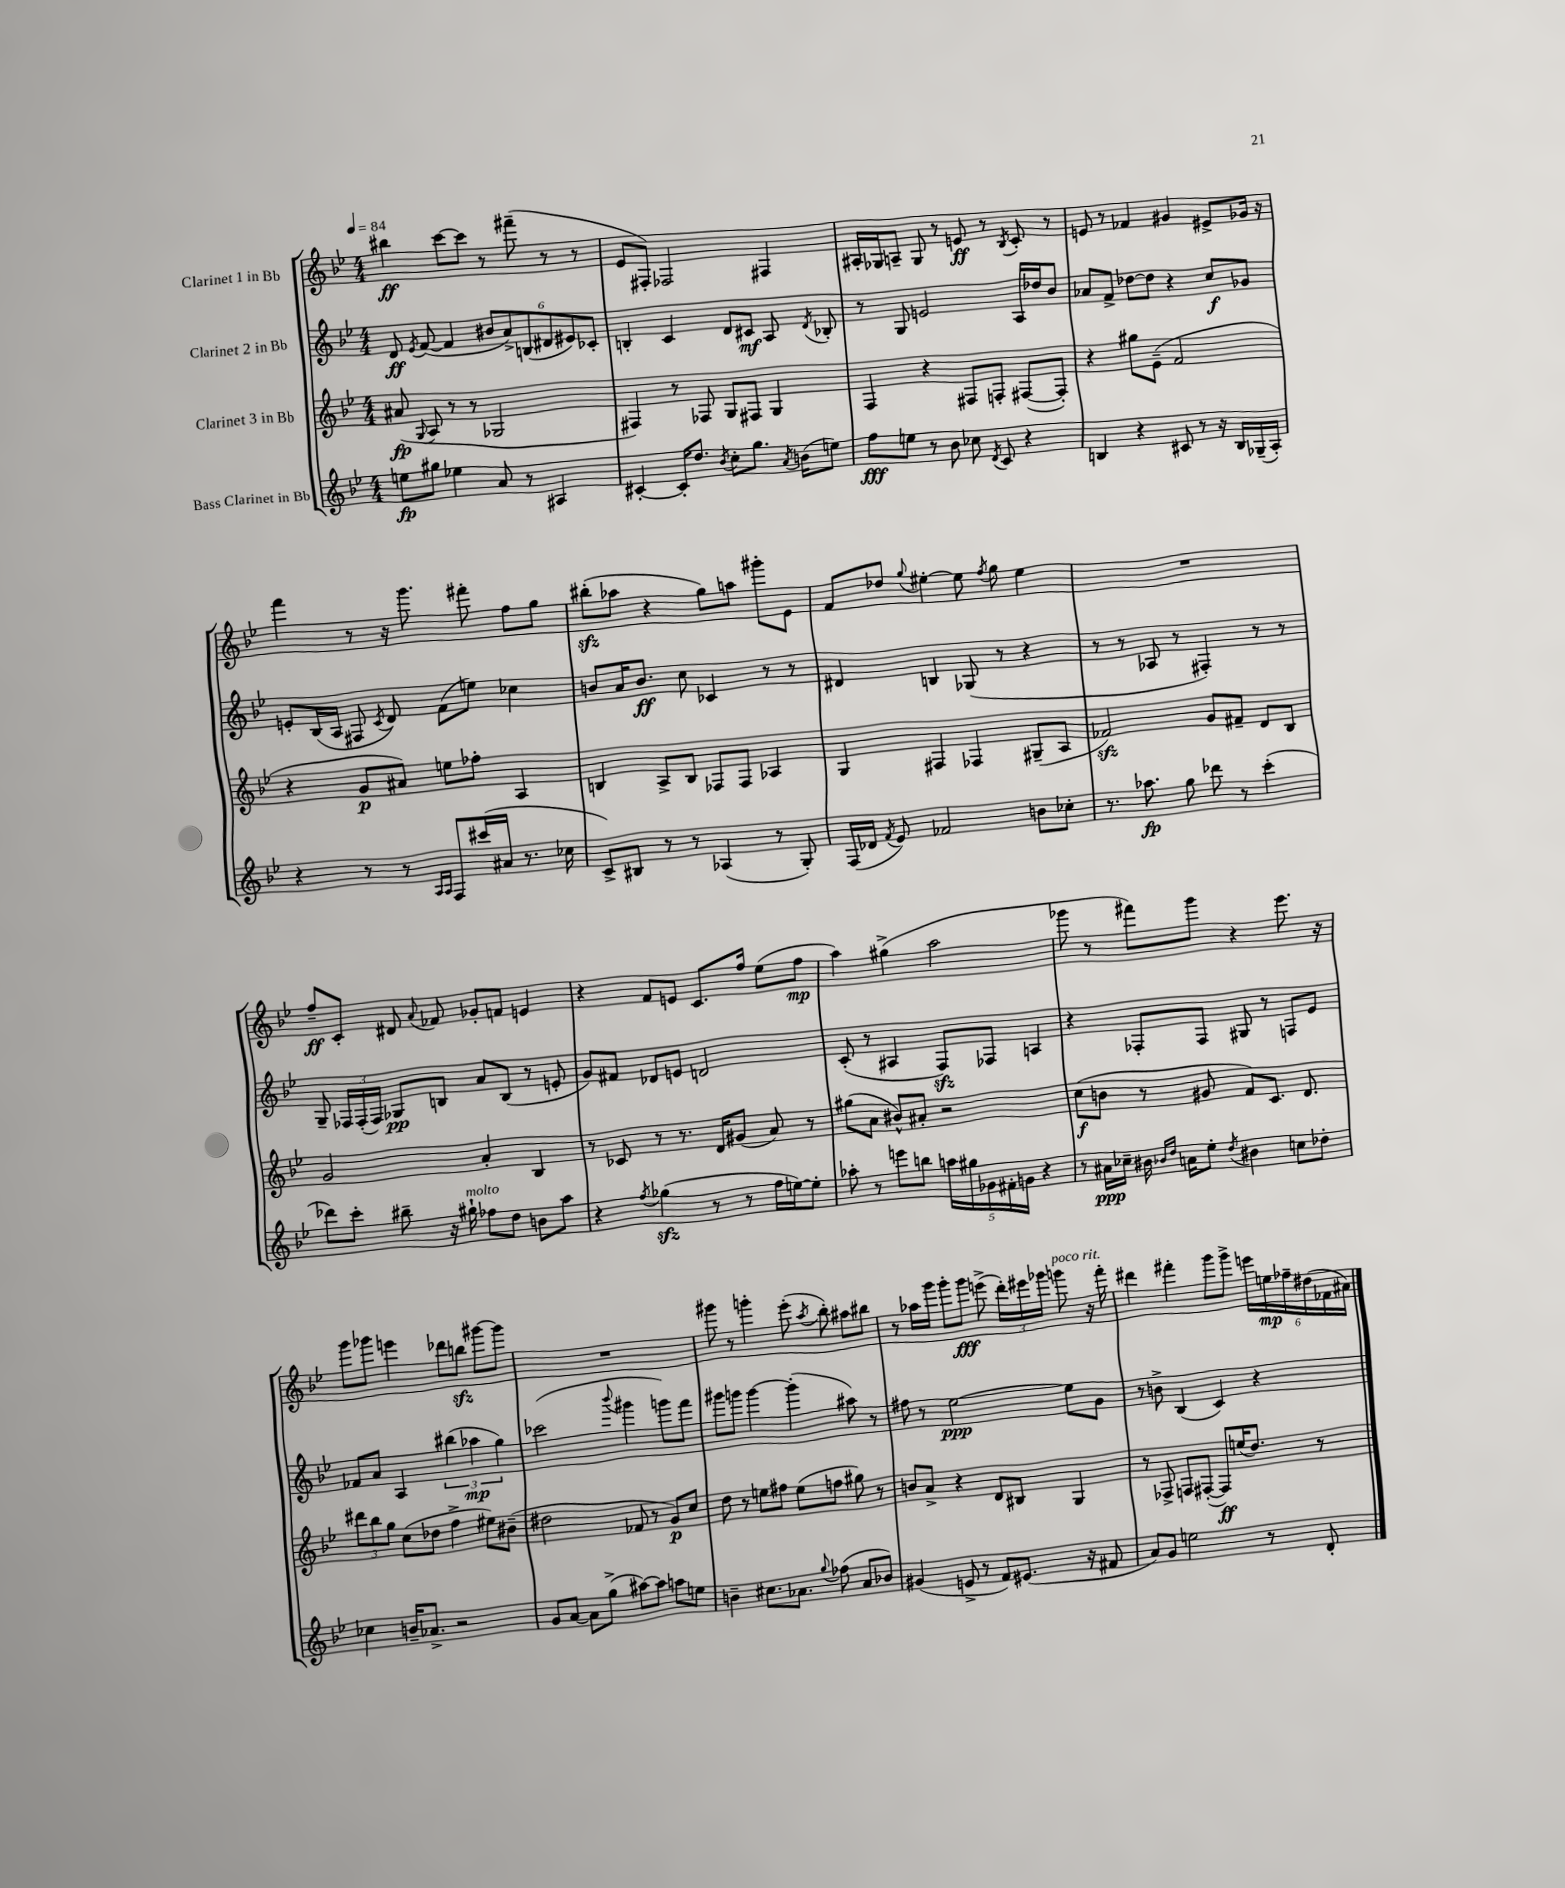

**kern	**dynam	**kern	**dynam	**kern	**dynam	**kern	**dynam
*part4	*part4	*part3	*part3	*part2	*part2	*part1	*part1
*staff4	*staff4	*staff3	*staff3	*staff2	*staff2	*staff1	*staff1
*I"Bass Clarinet in Bb	*	*I"Clarinet 3 in Bb	*	*I"Clarinet 2 in Bb	*	*I"Clarinet 1 in Bb	*
*clefG2	*	*clefG2	*	*clefG2	*	*clefG2	*
*k[b-e-]	*	*k[b-e-]	*	*k[b-e-]	*	*k[b-e-]	*
*M4/4	*	*M4/4	*	*M4/4	*	*M4/4	*
*MM84	*	*MM84	*	*MM84	*	*MM84	*
=1	=1	=1	=1	=1	=1	=1	=1
8een\L	fp	(8a#X/	fp	8d/	ff	4bb#X\	ff
.	.	8qqG/	.	8qe-/	.	.	.
8gg#X\J	.	8A/	.	([8f/	.	.	.
4ee-X\	.	8r	.	4f/]	.	[8ccc\L	.
.	.	8r	.	.	.	8ccc\J]	.
8a/	.	2G-X/	.	12b#X/L	.	8r	.
.	.	.	.	12a^/)	.	.	.
8r	.	.	.	.	.	(8fff#X~\	.
.	.	.	.	(12Bn/	.	.	.
4A#X/	.	.	.	12d#X/	.	8r	.
.	.	.	.	12e#X/)	.	.	.
.	.	.	.	.	.	8r	.
.	.	.	.	12c-X'/J	.	.	.
=2	=2	=2	=2	=2	=2	=2	=2
[4c#X'/	.	4F#X/)	.	4Bn'/	.	8e-/L	.
.	.	.	.	.	.	8F#X'/J)	.
16c#'/KL]	.	8r	.	4c/	.	2F-X/	.
8.dd/J	.	.	.	.	.	.	.
.	.	8F-X/	.	.	.	.	.
8qb-/	.	.	.	.	.	.	.
8cc'\L	.	8G/L	.	8d/L	.	.	.
8.gg\J	.	8F#X/J	.	8c#X/J	mf	.	.
.	.	4G/	.	8A/	.	4F#X/	.
8qa/	.	.	.	.	.	.	.
(16bn\KL	.	.	.	.	.	.	.
.	.	.	.	8qd/	.	.	.
8een\J)	.	.	.	8B-X'/	.	.	.
=3	=3	=3	=3	=3	=3	=3	=3
8ff\L	fff	4F/	.	8r	.	16A#X'/LL	.
.	.	.	.	.	.	16G-X/J	.
8een\J	.	.	.	8G/	.	8An~/J	.
8r	.	4r	.	2en/	.	8G-/	.
8b-\	.	.	.	.	.	8r	.
8cc-X\	.	8F#X/L	.	.	.	8en/	ff
8qd/	.	.	.	.	.	.	.
8c/	.	8Fn'/J	.	.	.	8r	.
.	.	.	.	.	.	8qB-/	.
4r	.	([8F#X/L	.	16A/LL	.	8c'/	.
.	.	.	.	16dd-X/J	.	.	.
.	.	8F#'/J])	.	8b-/J	.	8r	.
=4	=4	=4	=4	=4	=4	=4	=4
4Bn/	.	4r	.	8a-X/L	.	8en/	.
.	.	.	.	8f^/J	.	8r	.
4r	.	8gg#X\L	.	[8dd-X\L	.	4f-X/	.
.	.	(8e-~\J	.	8dd-\J]	.	.	.
8c#X/	.	2f/	.	4r	.	4g#X/	.
8r	.	.	.	.	.	.	.
16r	.	.	.	8cc/L	f	8e#X^/L	.
16B/LL	.	.	.	.	.	.	.
(16G-X~/	.	.	.	8g-X/J	.	16g-X/Jk	.
16A'/JJ)	.	.	.	.	.	16r	.
!!LO:LB:g=z
=5	=5	=5	=5	=5	=5	=5	=5
4r	.	4r	.	8en'/L	.	4fff\	.
.	.	.	.	(16B-/L	.	.	.
.	.	.	.	16A/JJ	.	.	.
8r	.	8g/L	p	8F#X/	.	8r	.
.	.	.	.	8qc/	.	.	.
8r	.	8a#X/J)	.	8d/)	.	16r	.
.	.	.	.	.	.	8.ggg\	.
16qqA/LL	.	.	.	.	.	.	.
16qqA/JJ	.	.	.	.	.	.	.
8F/L	.	8een\L	.	(8f\L	.	.	.
(16ccc#X/L	.	8ff-X'\J	.	8een\J)	.	8fff#X'\	.
16a#X/JJ	.	.	.	.	.	.	.
8.r	.	4A/	.	4cc-X\	.	8ff\L	.
.	.	.	.	.	.	8gg\J	.
16cc-X\	.	.	.	.	.	.	.
=6	=6	=6	=6	=6	=6	=6	=6
8c^/L)	.	4Bn/	.	8bn/L	.	(8bb#Xzz'\L	.
8B#X/J	.	.	.	16a/K	.	8aa-X\J	.
.	.	.	.	8.b/J	ff	.	.
8r	.	8A^/L	.	.	.	4r	.
8r	.	8B/J	.	8cc\	.	.	.
(4A-X/	.	8F-X/L	.	4c-X/	.	8gg\L)	.
.	.	8F-/J	.	.	.	8aan\J	.
8r	.	4A-X/	.	8r	.	8ggg#X'\L	.
8G'/)	.	.	.	8r	.	8e-\J	.
=7	=7	=7	=7	=7	=7	=7	=7
(16F/LL	.	4G/	.	4d#X/	.	8f/L	.
16d-X/JJ	.	.	.	.	.	.	.
8qf/	.	.	.	.	.	.	.
8e-/)	.	.	.	.	.	8dd-X/J	.
.	.	.	.	.	.	8qqgg/	.
2f-X/	.	4F#X/	.	4Bn/	.	[4ee#X'\	.
.	.	4F-X/	.	(8G-X/	.	8ee#\]	.
.	.	.	.	.	.	8qff/	.
.	.	.	.	8r	.	8gg\	.
8bn\L	.	(8G#X~/L	.	4r	.	4ee#\	.
8cc-X'\J	.	8A/J	.	.	.	.	.
=8	=8	=8	=8	=8	=8	=8	=8
8.r	.	2f-Xzz/)	.	8r	.	1r	.
.	.	.	.	8r	.	.	.
8.aa-X\	fp	.	.	.	.	.	.
.	.	.	.	8A-X/	.	.	.
8gg\	.	.	.	8r	.	.	.
8ddd-X\	.	8g/L	.	4F#X'/)	.	.	.
8r	.	8f#X~/J	.	.	.	.	.
(4ccc'\	.	8d/L	.	8r	.	.	.
.	.	8B-/J	.	8r	.	.	.
!!LO:LB:g=z
=9	=9	=9	=9	=9	=9	=9	=9
8ddd-X\L)	.	2g/	.	8G~/	.	8ff~/L	ff
8ccc'\J	.	.	.	24F-X/LL	.	8c'/J	.
.	.	.	.	(24F-'/	.	.	.
.	.	.	.	24F-/JJ)	.	.	.
8bb#X~\	.	.	.	8G-X/L	pp	8d#X/	.
.	.	.	.	.	.	8qqa/	.
16r	.	.	.	8Bn/J	.	8f-X/	.
!LO:TX:a:i:t=molto	!	!	!	!	!	!	!
16gg#X`\	.	.	.	.	.	.	.
8ff-X\L	.	4a'/	.	8a/L	.	8g-X'/L	.
8dd\J	.	.	.	(8B/J	.	8fn/J	.
8bn\L	.	4B-/	.	8r	.	4en/	.
8aa\J	.	.	.	8en'/	.	.	.
=10	=10	=10	=10	=10	=10	=10	=10
4r	.	8r	.	8g/L)	.	4r	.
.	.	8c-X/	.	8f#X/J	.	.	.
8qff/	.	.	.	.	.	.	.
(4gg-Xzz\	.	8r	.	8d-X/L	.	8f/L	.
.	.	8.r	.	8en/J	.	8en/J	.
8r	.	.	.	2dn/	.	8.c/L	.
.	.	16d/KL	.	.	.	.	.
8r	.	(8g#X/J	.	.	.	.	.
.	.	.	.	.	.	16ff/Jk	.
16ff\LL	.	8a/)	.	.	.	(8ee-\L	.
[16een\J)	.	.	.	.	.	.	.
8ee'\J]	.	8r	.	.	.	8ff\J	mp
=11	=11	=11	=11	=11	=11	=11	=11
8aa-X'\	.	(8gg#X\L	.	(8c'/	.	4aa\)	.
8r	.	8a\J	.	8r	.	.	.
8eeen\L	.	8b#X^^/L)	.	4A#X/	.	(4gg#X^\	.
8bbn\J	.	8a#X'/J	.	.	.	.	.
20aan\LL	.	2r	.	8Fzz/L)	.	2aa\	.
20gg#X\	.	.	.	.	.	.	.
20g-X\	.	.	.	.	.	.	.
.	.	.	.	8F-X/J	.	.	.
20f#X'\	.	.	.	.	.	.	.
20gn\JJ	.	.	.	.	.	.	.
4r	.	.	.	4An/	.	.	.
=12	=12	=12	=12	=12	=12	=12	=12
8r	.	(8cc\L	f	4r	.	8ggg-X\	.
16a#X\LL	ppp	8bn\J	.	.	.	8r	.
16cc-X~\JJ	.	.	.	.	.	.	.
16b#X\	.	8r	.	8F-X'/L	.	8fff#X\L)	.
16qqb-X/LL	.	.	.	.	.	.	.
16qqdd/JJ	.	.	.	.	.	.	.
16an\KL	.	.	.	.	.	.	.
8ee-'\J	.	8g#X/	.	8F-/J	.	8ggg-\J	.
8qdd/	.	.	.	.	.	.	.
4b#X\	.	8f/L)	.	8G#X/	.	4r	.
.	.	8.c/J	.	8r	.	.	.
8ccn\L	.	.	.	8Fn/L	.	8.eee-\	.
.	.	8.d/	.	.	.	.	.
8dd-X'\J	.	.	.	8e-/J	.	.	.
.	.	.	.	.	.	16r	.
!!LO:LB:g=z
=13	=13	=13	=13	=13	=13	=13	=13
4cc-X\	.	12ddd#X\L	.	8f-X/L	.	8ggg\L	.
.	.	12bb-\	.	.	.	.	.
.	.	.	.	8a/J	.	8ggg-X\J	.
.	.	12gg\J	.	.	.	.	.
16bn~/KL	.	(8cc\L	.	4A/	.	4eeen\	.
8.a-X^/J	.	.	.	.	.	.	.
.	.	8dd-X\J	.	.	.	.	.
2r	.	4ff^\	.	(6bb#X\	.	8ddd-X\L	.
.	.	.	.	.	.	8bbnzz\J	.
.	.	.	.	6aa-X\	mp	.	.
.	.	8ee#X\L)	.	.	.	[8ggg#X\L	.
.	.	.	.	6gg\)	.	.	.
.	.	(8b#X~\J	.	.	.	8ggg#\J]	.
=14	=14	=14	=14	=14	=14	=14	=14
8g/L	.	2dd#X\	.	(2ccc-X\	.	1r	.
[8a/J	.	.	.	.	.	.	.
8a\L]	.	.	.	.	.	.	.
(8gg^\J	.	.	.	.	.	.	.
.	.	.	.	8qqbbb-/	.	.	.
[8aa#X\L)	.	8f-X/	.	4ggg#X\	.	.	.
8aa#\J]	.	8r	.	.	.	.	.
8aan\L	.	8g/L)	p	8gggn\L)	.	.	.
8een\J	.	8cc/J	.	8fff\J	.	.	.
=15	=15	=15	=15	=15	=15	=15	=15
4bn~\	.	8dd\	.	8ggg#X\L	.	8ggg#X\	.
.	.	8r	.	8gggn\J	.	8r	.
8.cc#X\L	.	8een\L	.	[4ggg\	.	4gggn'\	.
.	.	8ff#X\J	.	.	.	.	.
8.a-X\J	.	.	.	.	.	.	.
.	.	(8ee\L	.	(4ggg'\]	.	(8eee-'\	.
8qqgg/	.	.	.	.	.	8qaa/	.
(8ff-X\	.	8ffn\J	.	.	.	8bb-'\)	.
8a-/L	.	8gg#X\)	.	8aa#X\)	.	8aa#X\L	.
8b-X/J)	.	8r	.	8r	.	8bb#X\J	.
=16	=16	=16	=16	=16	=16	=16	=16
(4g#X/	.	8bn/L	.	8ff#X\	.	8r	.
.	.	8a^/J	.	8r	.	16aa-X\LL	.
.	.	.	.	.	.	16ggg\JJ	.
8en^/	.	4r	.	[2ee-\	ppp	8ggg'\L	.
8r	.	.	.	.	.	8ggg\J	fff
8f/L)	.	8d/L	.	.	.	(8eeen^\	.
(8.e#X/J	.	8B#X/J	.	.	.	24ddd'\LL)	.
.	.	.	.	.	.	24eee#X\	.
.	.	.	.	.	.	24ggg-X\JJ	.
!	!	!	!	!	!	!LO:TX:a:i:t=poco rit.	!
.	.	4G/	.	8ee-\L]	.	8gggn\	.
16r	.	.	.	.	.	.	.
8f#X/	.	.	.	8g\J	.	16r	.
.	.	.	.	.	.	16fff'\	.
=17	=17	=17	=17	=17	=17	=17	=17
8a/L)	.	8r	.	8r	.	4ddd#X\	.
8g/J	.	8F-X^/	.	8bn^\	.	.	.
2een\	.	8Fn/L	.	(4B-/	.	4fff#X'\	.
.	.	([8F#X'/J	.	.	.	.	.
.	.	8F#/L])	ff	4c/)	.	8ggg\L	.
.	.	(16een/K	.	.	.	8ggg^\J	.
.	.	8.dd/J)	.	.	.	.	.
8r	.	.	.	4r	.	24eeen\LL	.
.	.	.	.	.	.	24een\	mp
.	.	.	.	.	.	24ff-X~\	.
8d'/	.	8r	.	.	.	(24dd#X\	.
.	.	.	.	.	.	24f-X\	.
.	.	.	.	.	.	24a#X\JJ)	.
==	==	==	==	==	==	==	==
*-	*-	*-	*-	*-	*-	*-	*-
